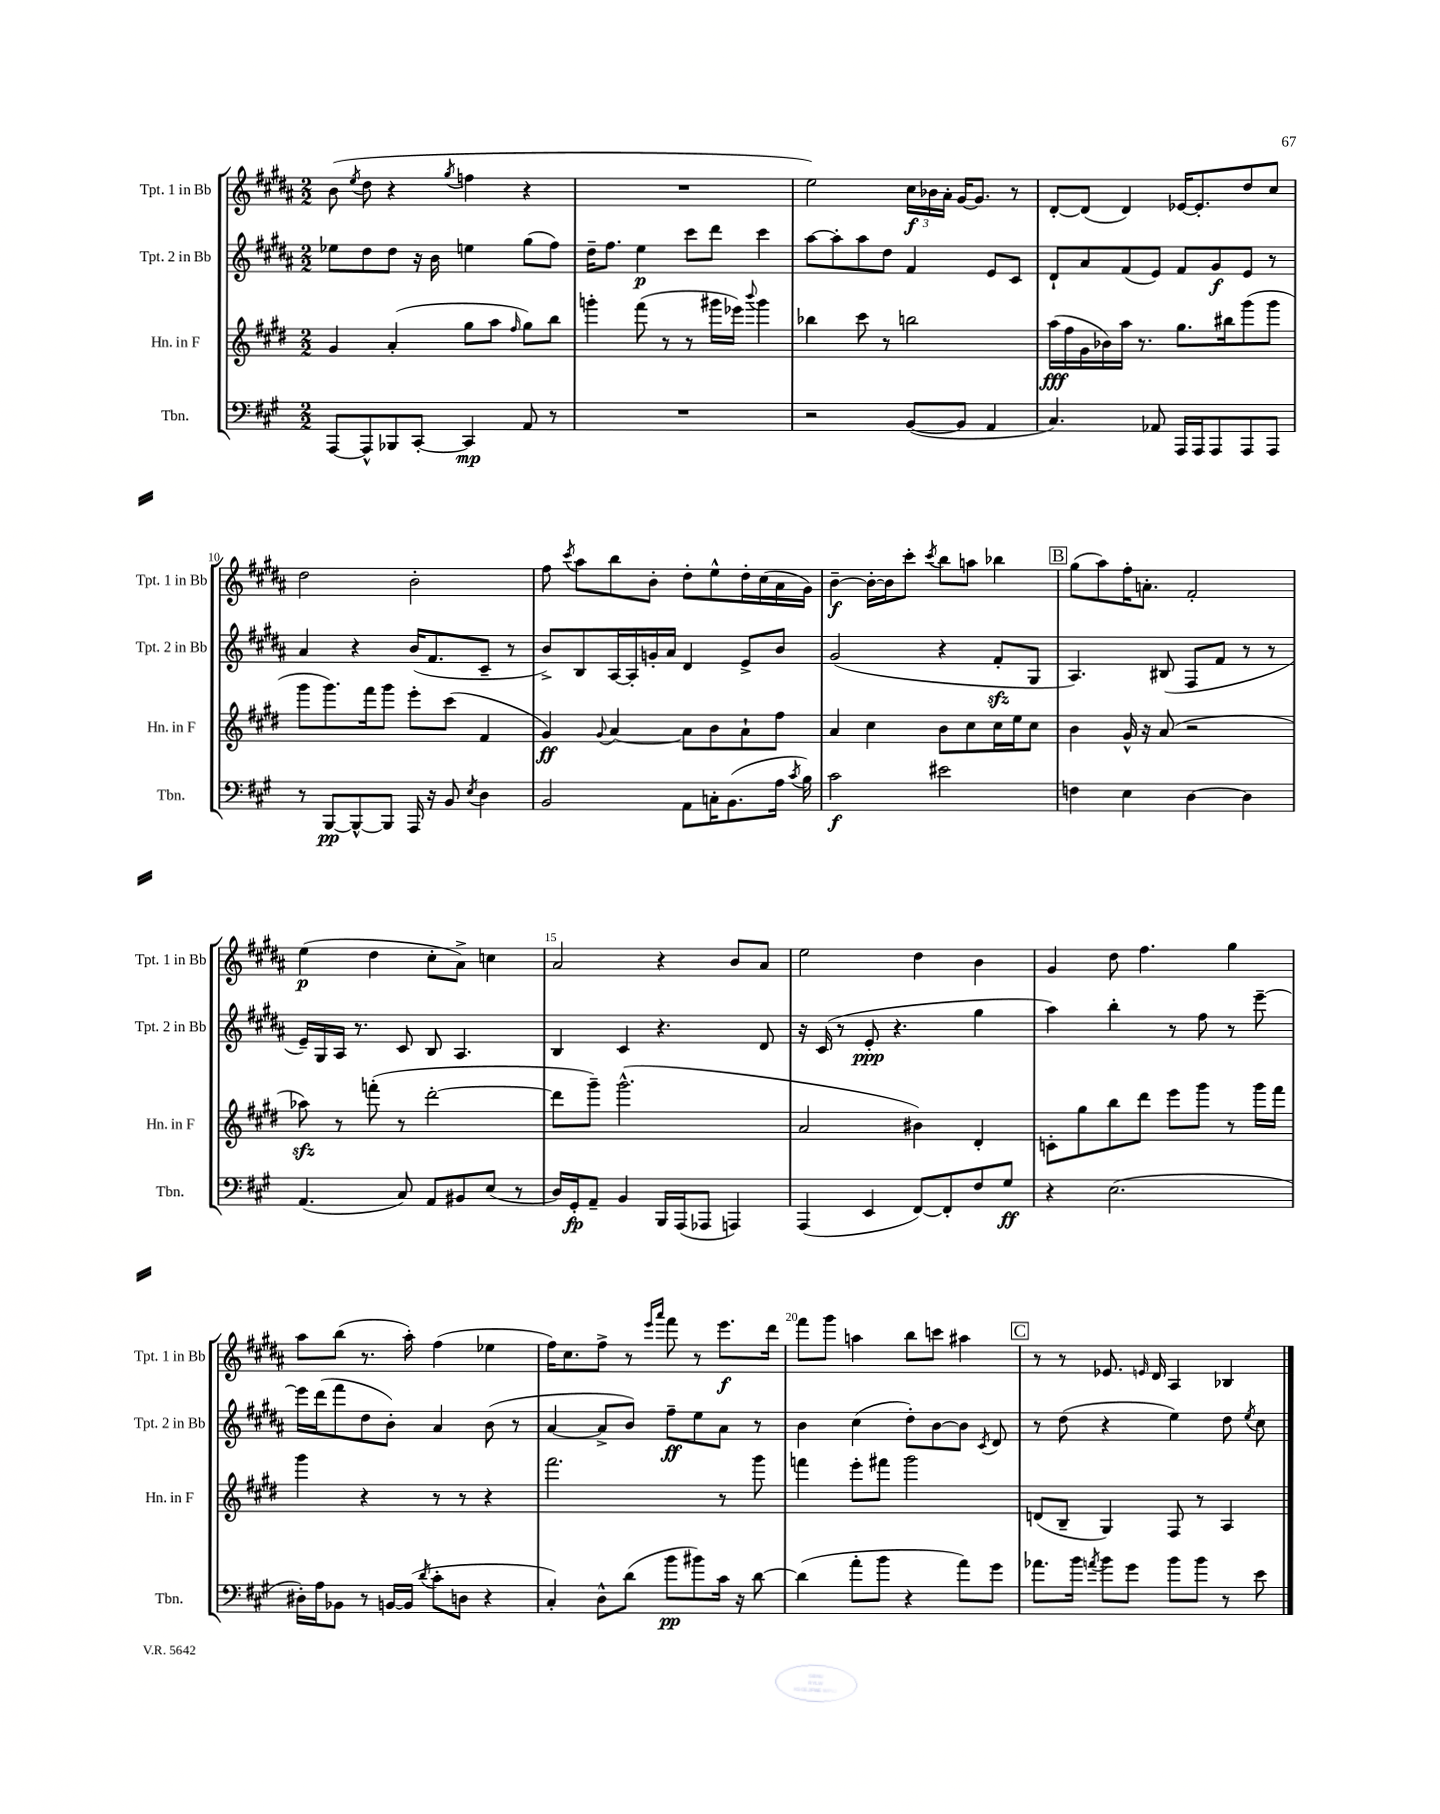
<<
\new StaffGroup <<
\new Staff = "s0" \with { instrumentName = "Tpt. 1 in Bb" shortInstrumentName = "Tpt. 1 in Bb" } {
    \clef treble \key b \major \numericTimeSignature \time 2/2
    \autoBeamOff b'8( \acciaccatura { e''8 } dis''8 r4 \acciaccatura { gis''8 } f''4 r4 |
    R1 |
    e''2) \tuplet 3/2 { cis''16[\f bes'16 ais'16]-. } gis'16[~ gis'8.] r8 |
    dis'8[~-. dis'8]( dis'4) ees'16[~ ees'8.-. dis''8 cis''8] |
    dis''2 b'2-. |
    fis''8 \acciaccatura { cis'''8 } ais''8[ b''8 b'8]-. dis''8[-. e''8-^ dis''16-. cis''16( ais'16 gis'16]) |
    b'4~--\f b'16[~-. b'16 cis'''8]-. \acciaccatura { cis'''8 } b''8[ a''8] bes''4 |
    \mark \markup { \box "B" } gis''8[( ais''8) fis''16-. a'8.]-. fis'2-. |
    e''4\p( dis''4 cis''8[-. ais'8]->) c''4 |
    ais'2 r4 b'8[ ais'8] |
    e''2 dis''4 b'4 |
    gis'4 dis''8 fis''4. gis''4 |
    ais''8[ b''8]( r8. ais''16-.) fis''4( ees''4 |
    fis''16[) cis''8. fis''8]-> r8 \grace { e'''16[ ais'''16] } fis'''8 r8 e'''8.[\f dis'''16] |
    fis'''8[ gis'''8] a''4 b''8[ c'''8] ais''4 |
    \mark \markup { \box "C" } r8 r8 ees'8. \grace { e'16 } dis'16 ais4 bes4 \bar "|." |
}
\new Staff = "s1" \with { instrumentName = "Tpt. 2 in Bb" shortInstrumentName = "Tpt. 2 in Bb" } {
    \clef treble \key b \major \numericTimeSignature \time 2/2
    \autoBeamOff ees''8[ dis''8 dis''8] r16 b'16 e''4 gis''8[( fis''8]) |
    dis''16[-- fis''8.] e''4\p cis'''8[ dis'''8] cis'''4 |
    ais''8[~ ais''8-. ais''8 dis''8] fis'4 e'8[ cis'8] |
    dis'8[-! ais'8 fis'8( e'8]) fis'8[ gis'8\f e'8] r8 |
    ais'4 r4 b'16[( fis'8. cis'8]-- r8 |
    b'8[->) b8 ais16~ ais16-. g'16-. ais'16] dis'4 e'8[-> b'8] |
    gis'2( r4 fis'8[-.\sfz gis8] |
    \mark \markup { \box "B" } ais4.) bis8( fis8[ fis'8] r8 r8 |
    e'16[--) gis16 ais16] r8. cis'8 b8 ais4. |
    b4 cis'4 r4. dis'8 |
    r16 cis'16( r8 e'8-.\ppp r4. gis''4 |
    ais''4) b''4-. r8 fis''8 r8 e'''8~-- |
    e'''16[ dis'''16( fis'''8 dis''8 b'8]-.) ais'4 b'8( r8 |
    ais'4~ ais'8[-> b'8]) fis''8[--\ff e''8 ais'8] r8 |
    b'4 cis''4( dis''8[-.) b'8~ b'8] \acciaccatura { cis'8 } dis'8 |
    \mark \markup { \box "C" } r8 dis''8( r4 e''4) dis''8 \acciaccatura { e''8 } cis''8 \bar "|." |
}
\new Staff = "s2" \with { instrumentName = "Hn. in F" shortInstrumentName = "Hn. in F" } {
    \clef treble \key e \major \numericTimeSignature \time 2/2
    \autoBeamOff gis'4 a'4-.( gis''8[ a''8] \grace { fis''16 } gis''8[) b''8] |
    g'''4-. fis'''8( r8 r8 gis'''16[ ees'''16]) \appoggiatura { b'''8 } gis'''4 |
    bes''4 cis'''8 r8 b''2 |
    a''16[\fff( fis''16 gis'16 bes'16) a''16] r8. gis''8.[ bis''16 gis'''8( gis'''8] |
    gis'''8[ gis'''8.) fis'''16 gis'''8] e'''8[-. cis'''8]( fis'4 |
    gis'4\ff) \appoggiatura { gis'8 } a'4~ a'8[ b'8 a'8-! fis''8] |
    a'4 cis''4 b'8[ cis''8 cis''16 e''16 cis''8] |
    \mark \markup { \box "B" } b'4 gis'16-^ r16 a'8( r2 |
    aes''8\sfz) r8 f'''8-.( r8 dis'''2~-. |
    dis'''8[ gis'''8]--) gis'''2.-^( |
    a'2 bis'4) dis'4-. |
    c'8[-. gis''8 b''8 dis'''8] e'''8[ gis'''8] r8 gis'''16[ fis'''16] |
    gis'''4 r4 r8 r8 r4 |
    fis'''2. r8 gis'''8 |
    f'''4 e'''8[-. fis'''8] gis'''2 |
    \mark \markup { \box "C" } d'8[( b8]-- gis4) fis8 r8 a4 \bar "|." |
}
\new Staff = "s3" \with { instrumentName = "Tbn." shortInstrumentName = "Tbn." } {
    \clef bass \key a \major \numericTimeSignature \time 2/2
    \autoBeamOff a,,8[~ a,,8-^ bes,,8 cis,8]~-. cis,4\mp a,8 r8 |
    R1 |
    r2 b,8[~( b,8] a,4 |
    cis4.) aes,8 a,,16[ a,,16 a,,8 a,,8 a,,8] |
    r8 b,,8[~\pp b,,8~-^ b,,8] a,,16 r16 b,8 \acciaccatura { e8 } d4 |
    b,2 a,8[ c16-. b,8.( a16] \acciaccatura { cis'8 } b16) |
    cis'2\f eis'2 |
    \mark \markup { \box "B" } f4 e4 d4~ d4 |
    a,4.( cis8) a,8[ bis,8 e8]( r8 |
    d16[) gis,16-.\fp a,8]-- b,4 b,,16[ a,,16( aes,,8] a,,4) |
    a,,4( e,4 fis,8[~) fis,8-. fis8 gis8]\ff |
    r4 e2.( |
    dis16[-.) a16 bes,8] r8 b,16[~ b,16]( \acciaccatura { d'8 } cis'8[-. d8] r4 |
    cis4-.) d8[-^ d'8]( b'8[\pp bis'8) cis'16] r16 d'8~ |
    d'4( a'8[-. b'8] r4 a'8[) gis'8] |
    \mark \markup { \box "C" } aes'8.[ b'16] \acciaccatura { a'8 } b'8[ gis'8] b'8[ b'8] r8 e'8 \bar "|." |
}
>>
>>
\layout { \context { \Score currentBarNumber = #6 \override BarNumber.break-visibility = ##(#f #t #t) barNumberVisibility = #(every-nth-bar-number-visible 5) } }
